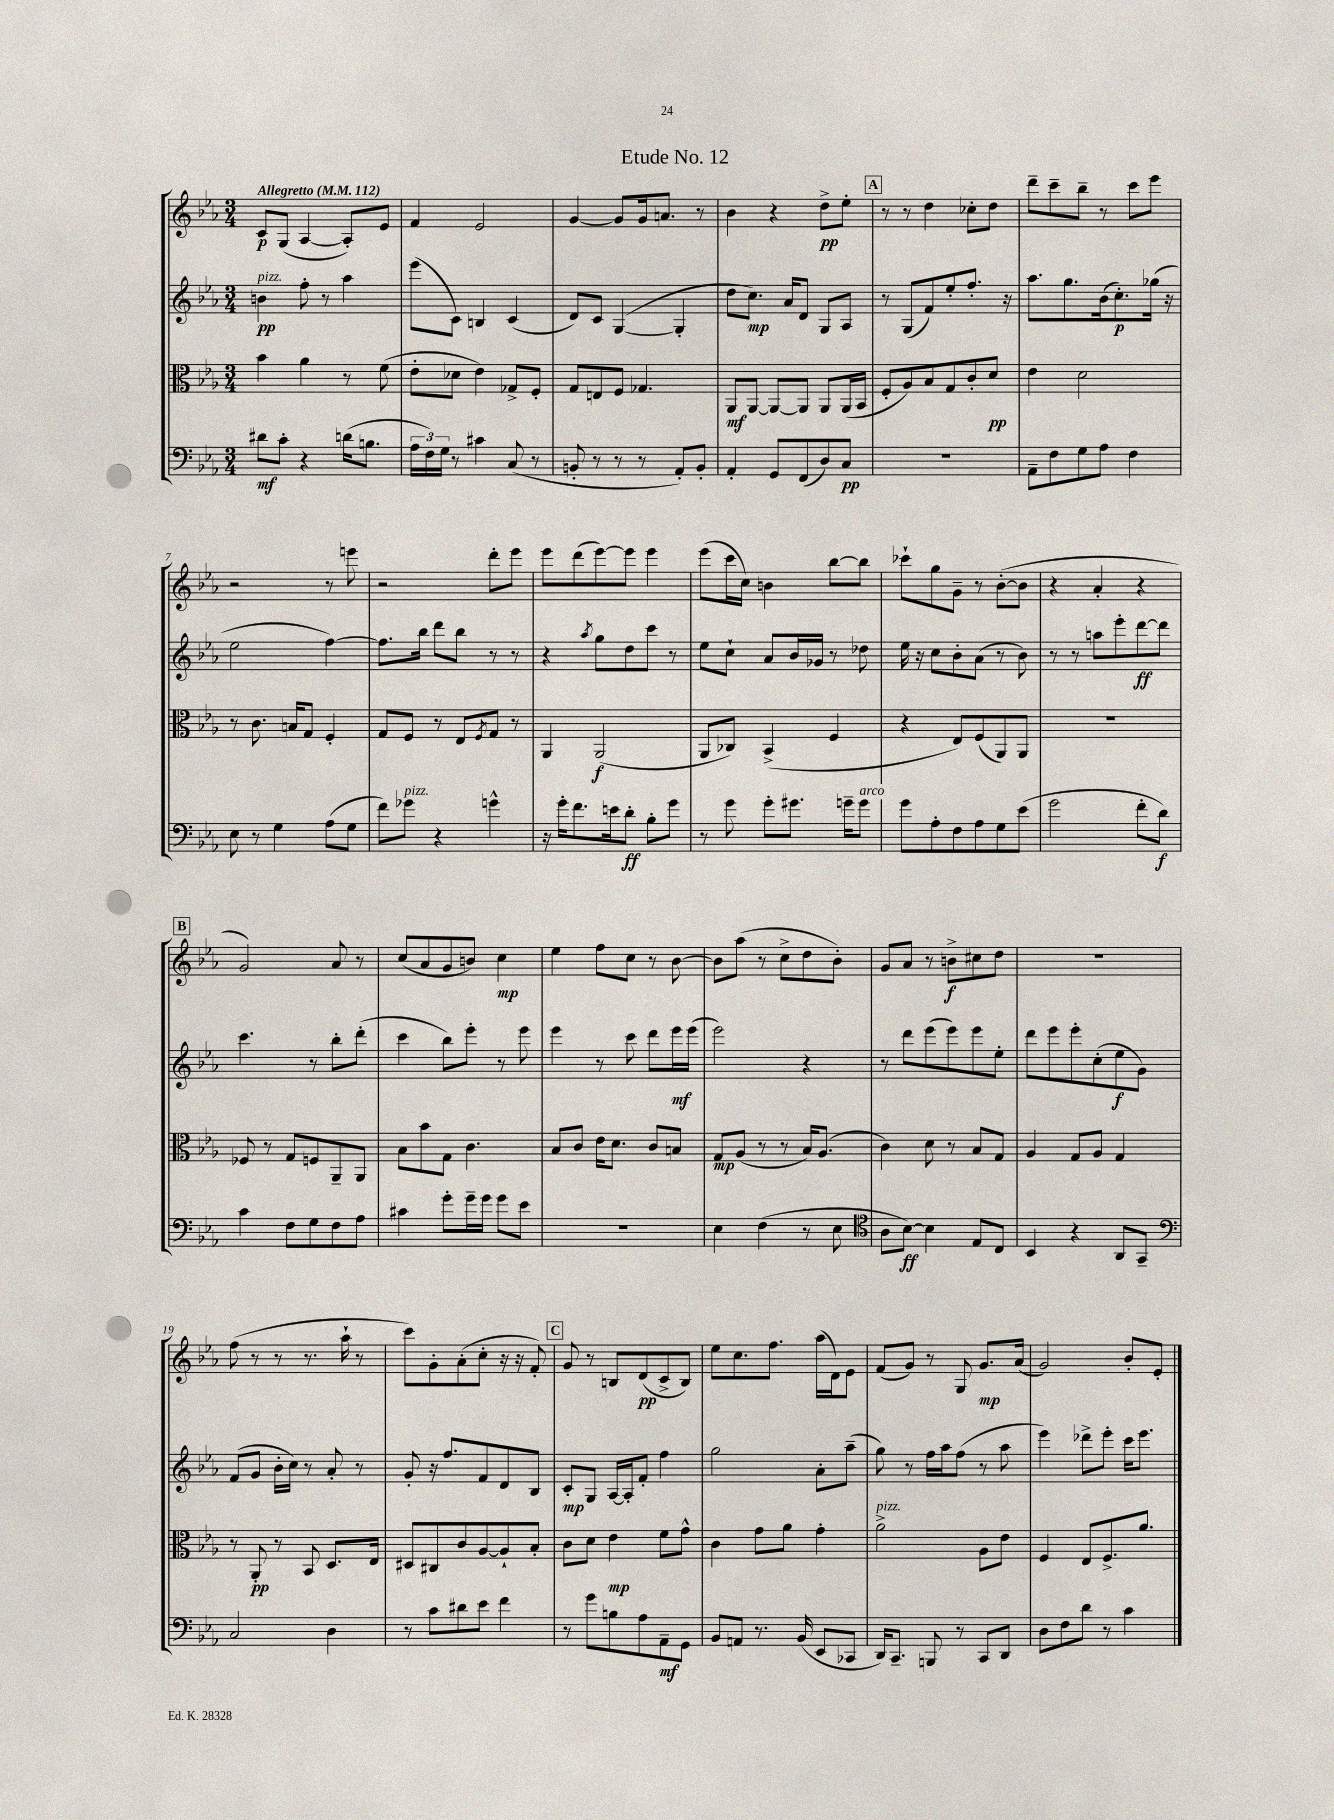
\header { title = "Etude No. 12" }
<<
\new StaffGroup <<
\new Staff = "s0" {
    \clef treble \key ees \major \numericTimeSignature \time 3/4 \tempo "Allegretto" 4 = 112
    c'8\p g8( aes4~ aes8-.) ees'8 |
    f'4 ees'2 |
    g'4~ g'8 g'16 a'8. r8 |
    bes'4 r4 d''8->\pp ees''8-. |
    \mark \markup { \box "A" } r8 r8 d''4 ces''8-. d''8 |
    d'''8-- c'''8-- bes''8-- r8 c'''8 ees'''8 |
    r2 r8 e'''8 |
    r2 d'''8-. ees'''8 |
    ees'''8 d'''8( ees'''8~) ees'''8 ees'''4 |
    ees'''8( c'''16 c''16) b'4 bes''8~ bes''8 |
    ces'''8-! g''8 g'8-- r8 bes'8~-.( bes'8 |
    r4 aes'4-. r4 |
    \mark \markup { \box "B" } g'2) aes'8 r8 |
    c''8( aes'8 g'8 b'8) c''4\mp |
    ees''4 f''8 c''8 r8 bes'8~ |
    bes'8 aes''8( r8 c''8-> d''8 bes'8-.) |
    g'8 aes'8 r8 b'8->\f cis''8 d''8 |
    R2. |
    f''8( r8 r8 r8. aes''16-! r8 |
    c'''8) g'8-. aes'8-.( c''8-. r16 r16 f'8-.) |
    \mark \markup { \box "C" } g'8 r8 b8 d'8\pp( c'8-> b8) |
    ees''8 c''8. f''8. aes''16( d'16) ees'8 |
    f'8( g'8) r8 g8 g'8.\mp aes'16( |
    g'2) bes'8-. ees'8-. \bar "|." |
}
\new Staff = "s1" {
    \clef treble \key ees \major \numericTimeSignature \time 3/4
    b'4\pp^\markup { \italic "pizz." } f''8-. r8 aes''4 |
    ees'''8( c'8) b4 c'4( |
    d'8) c'8 g4~( g4-. |
    d''8 c''8.\mp) aes'16 d'8 g8 aes8 |
    \mark \markup { \box "A" } r8 g8( f'8) ees''8-. f''8.-. r16 |
    aes''8. g''8. bes'16( c''8.-.\p) ges''16( r16 |
    ees''2 f''4~) |
    f''8. bes''16 d'''8 bes''8 r8 r8 |
    r4 \acciaccatura { aes''8 } g''8 d''8 c'''8 r8 |
    ees''8 c''8-! aes'8 bes'16 ges'16 r8 des''8 |
    ees''16 r16 c''8 bes'8-. aes'8( r8 bes'8) |
    r8 r8 a''8 ees'''8-. d'''8~\ff d'''8 |
    \mark \markup { \box "B" } c'''4. r8 bes''8-. d'''8-.( |
    c'''4 bes''8) ees'''8-. r8 ees'''8 |
    ees'''4 r8 c'''8 d'''8 ees'''16\mf ees'''16( |
    ees'''2) r4 |
    r8 d'''8 ees'''8( ees'''8) ees'''8 ees''8-. |
    d'''8 ees'''8 ees'''8-. c''8-.( ees''8\f g'8) |
    f'8( g'8 bes'16-. c''16) r8 aes'8-. r8 |
    g'8-. r16 f''8. f'8 d'8 bes8 |
    \mark \markup { \box "C" } c'8-.\mp g8 aes16~ aes16-. f'8-. f''4 |
    g''2 aes'8-. aes''8--( |
    g''8) r8 f''16 aes''16 f''8( r8 aes''8 |
    ees'''4) des'''8-> ees'''8-. c'''16 ees'''8. \bar "|." |
}
\new Staff = "s2" {
    \clef alto \key ees \major \numericTimeSignature \time 3/4
    bes'4 aes'4 r8 f'8( |
    ees'8-. des'8 ees'4) ges8-> f8-. |
    g8 e8 f8 ges4. |
    aes,8\mf aes,8~ aes,8~ aes,8 aes,8 aes,16( bes,16 |
    \mark \markup { \box "A" } f8-. aes8) bes8 g8 c'8-. d'8\pp |
    ees'4 d'2 |
    r8 c'8. b16 g8 f4-. |
    g8 f8 r8 ees8 \acciaccatura { f8 } g8 r8 |
    aes,4 aes,2\f( |
    aes,8 ces8) bes,4->( f4 |
    r4 ees8) f8( aes,8) aes,8 |
    R2. |
    \mark \markup { \box "B" } fes8 r8 g8 f8 aes,8-- aes,8 |
    bes8 bes'8 g8 c'4. |
    bes8 c'8 ees'16 d'8. c'8 b8 |
    g8\mp aes8( r8 r8 bes16) aes8.( |
    c'4) d'8 r8 bes8 g8 |
    aes4 g8 aes8 g4 |
    r8 aes,8-.\pp r8 bes,8 d8. ees16 |
    dis8 cis8 c'8 aes8~ aes8-! bes8-. |
    \mark \markup { \box "C" } c'8 d'8 ees'4\mp f'8 g'8-^ |
    c'4 g'8 aes'8 g'4-. |
    aes'2->^\markup { \italic "pizz." } aes8 ees'8 |
    f4 ees8 f8.-> aes'8. \bar "|." |
}
\new Staff = "s3" {
    \clef bass \key ees \major \numericTimeSignature \time 3/4
    dis'8\mf c'8-. r4 d'16( b8. |
    \tuplet 3/2 { aes16 f16) g16 } r8 cis'4 c8( r8 |
    b,8-. r8 r8 r8 aes,8-.) b,8-. |
    aes,4-. g,8 f,8( d8) c8\pp |
    \mark \markup { \box "A" } R2. |
    aes,8-- f8 g8 aes8 f4 |
    ees8 r8 g4 aes8( g8 |
    f'8) ges'8^\markup { \italic "pizz." } r4 g'4-^ |
    r16 g'16-. f'8. e'16 d'8-.\ff bes8-. g'8 |
    r8 g'8 g'8-. gis'8. g'16-- g'8^\markup { \italic "arco" } |
    g'8 aes8-. f8 aes8 g8 ees'8( |
    g'2 f'8-. d'8\f) |
    \mark \markup { \box "B" } c'4 f8 g8 f8 aes8 |
    cis'4 g'8-. g'16-- g'16 g'8 ees'8 |
    R2. |
    ees4 f4( r8 ees8 |
    \clef tenor aes8 bes8~\ff) bes4 ees8 c8 |
    bes,4 r4 aes,8 g,8-- |
    \clef bass c2 d4 |
    r8 c'8 dis'8 ees'8 f'4 |
    \mark \markup { \box "C" } r8 g'8 b8 aes8 aes,8--\mf g,8 |
    bes,8 a,8 r8. bes,16( ees,8 ces,8 |
    d,16) c,8.-- b,,8 r8 c,8 d,8 |
    d8 f8 d'8 r8 c'4 \bar "|." |
}
>>
>>
